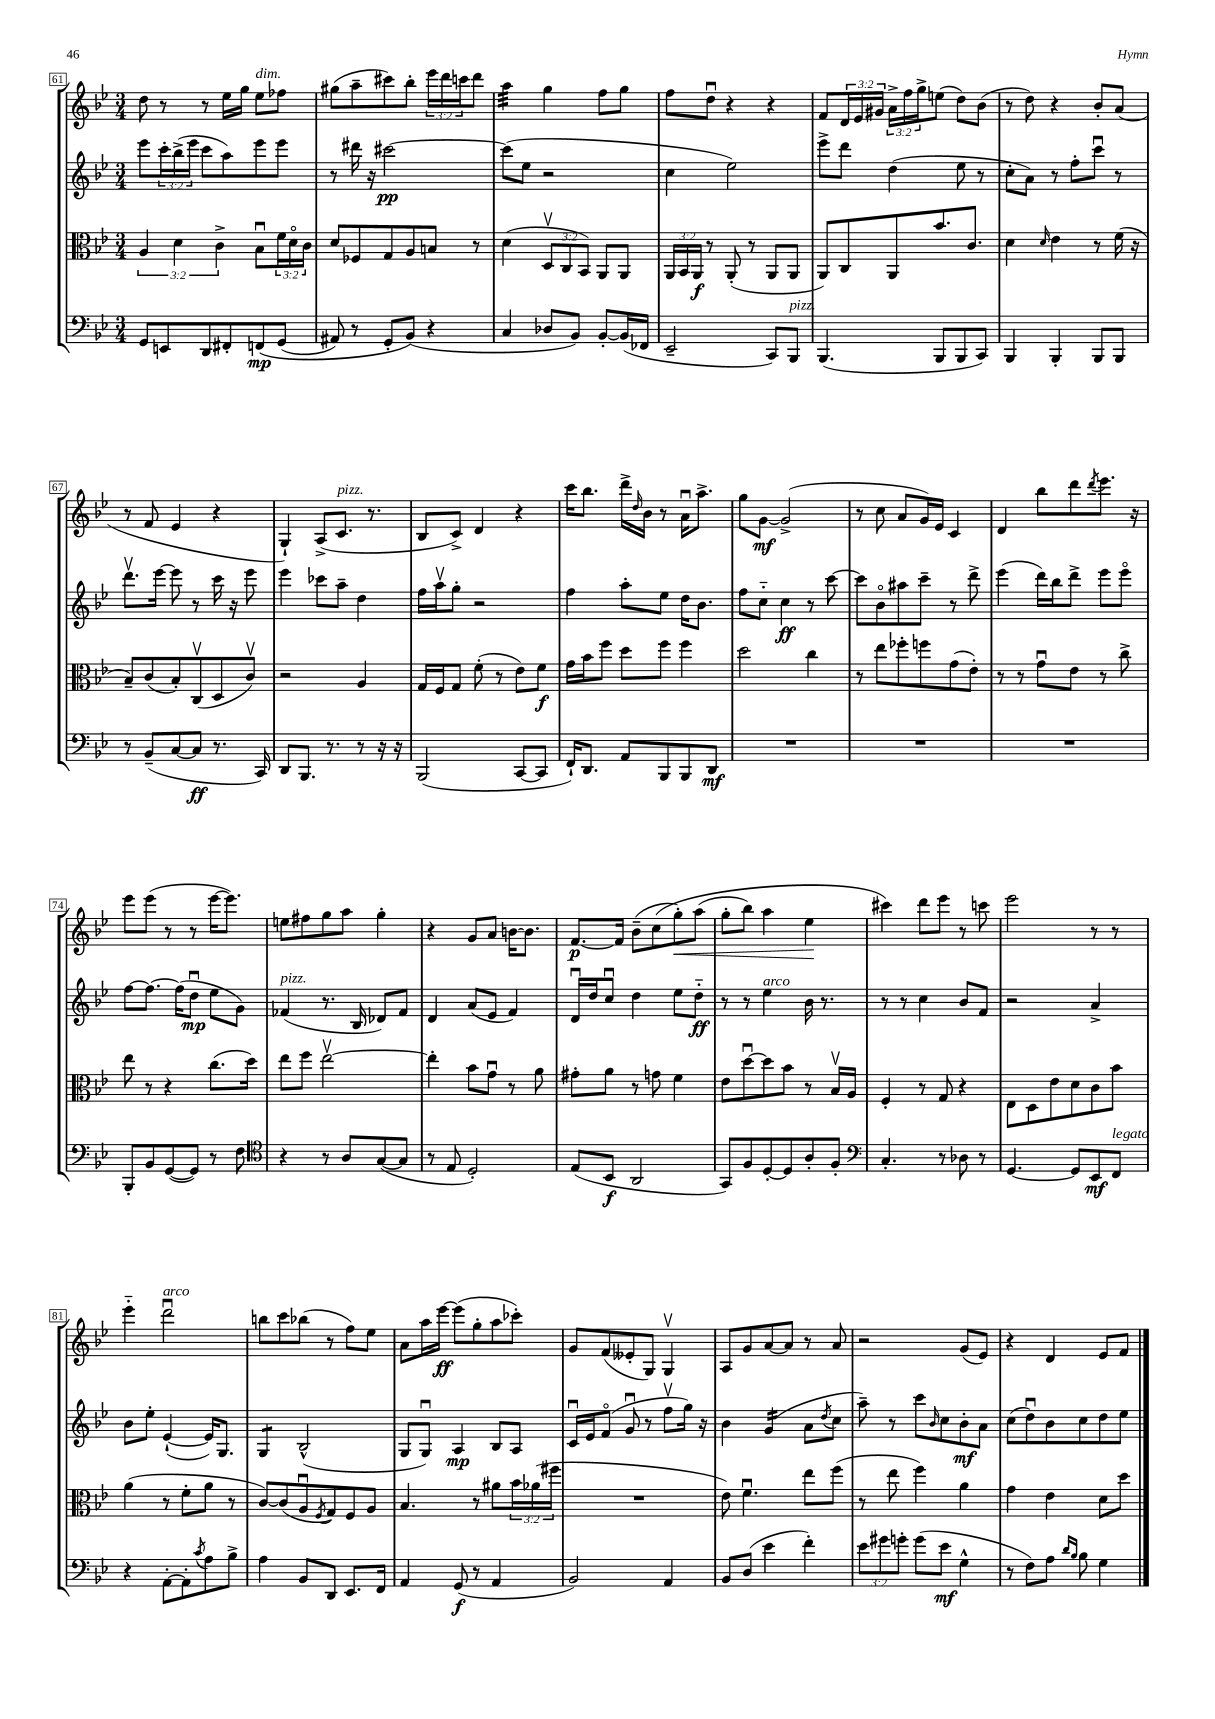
<<
\new StaffGroup <<
\new Staff = "s0" {
    \clef treble \key bes \major \numericTimeSignature \time 3/4 \override Staff.TupletNumber.text = #tuplet-number::calc-fraction-text
    d''8 r8 r8 ees''16 g''16 ees''8^\markup { \italic "dim." } fes''8 |
    gis''8( a''8-- cis'''8) bes''8-. \tuplet 3/2 { ees'''16 d'''16 c'''16 } d'''8 |
    a''4:32 g''4 f''8 g''8 |
    f''8 d''8\downbow r4 r4 |
    f'8 \tuplet 3/2 { d'16 ees'16 gis'16 } \tuplet 3/2 { a'16-> f''16 g''16-> } e''8( d''8) bes'8( |
    r8 d''8) r4 bes'8-. a'8( |
    r8 f'8 ees'4 r4 |
    g4-!) a8->( c'8.^\markup { \italic "pizz." } r8. |
    bes8 c'8->) d'4 r4 |
    c'''16 bes''8. d'''16-> \grace { d''16 } bes'16 r8 a'16\downbow a''8.-> |
    g''8 g'8~\mf g'2->( |
    r8 c''8 a'8 g'16) ees'16 c'4 |
    d'4 bes''8 d'''8 \acciaccatura { d'''8 } ees'''8. r16 |
    ees'''8 ees'''8( r8 r8 ees'''16~ ees'''8.) |
    e''8 fis''8 g''8 a''8 g''4-. |
    r4 g'8 a'8 b'16~ b'8. |
    f'8.~\p f'16 bes'8--( c''8\( g''8-.\<) a''8( |
    g''8-. bes''8) a''4 ees''4\! |
    cis'''4\) d'''8 ees'''8 r8 c'''8 |
    ees'''2 r8 r8 |
    ees'''4-_ d'''2\downbow^\markup { \italic "arco" } |
    b''8 c'''8 bes''8( r8 f''8) ees''8 |
    a'8 a''16 ees'''16~\ff ees'''8( g''8-. a''8 ces'''8-.) |
    g'8 f'8( eeses'8-. g8) g4\upbow |
    a8 g'8 a'8~ a'8 r8 a'8 |
    r2 g'8( ees'8) |
    r4 d'4 ees'8 f'8 \bar "|." |
}
\new Staff = "s1" {
    \clef treble \key bes \major \numericTimeSignature \time 3/4 \override Staff.TupletNumber.text = #tuplet-number::calc-fraction-text
    ees'''8 \tuplet 3/2 { c'''16-. bes''16->( ees'''16 } c'''8 a''8) ees'''8 ees'''8 |
    r8 dis'''16 r16 cis'''2~\pp |
    cis'''8( ees''8 r2 |
    c''4 ees''2) |
    ees'''8-> d'''8 d''4( ees''8 r8 |
    c''8-. a'8) r8 f''8-. c'''8\downbow r8 |
    d'''8.\upbow ees'''16~ ees'''8 r8 c'''16 r16 ees'''8 |
    ees'''4 ces'''8 a''8-- d''4 |
    f''16 a''16\upbow g''8-. r2 |
    f''4 a''8-. ees''8 d''16 bes'8. |
    f''8 c''8-_ c''4\ff r8 c'''8~ |
    c'''8 bes'8\flageolet ais''8 c'''8-- r8 d'''8-> |
    ees'''4( d'''16) bes''16 d'''8-> ees'''8 ees'''8\flageolet |
    f''8~ f''8.~ f''16( d''8\downbow\mp ees''8 g'8) |
    fes'4^\markup { \italic "pizz." }( r8. bes16 des'8) fes'8 |
    d'4 a'8( ees'8 f'4) |
    d'16\downbow d''16 c''8\downbow d''4 ees''8 d''8-_\ff |
    r8 r8 ees''4^\markup { \italic "arco" } bes'16 r8. |
    r8 r8 c''4 bes'8 f'8 |
    r2 a'4-> |
    bes'8 ees''8-. ees'4~-!( ees'16) g8. |
    g4:8 bes2-^( |
    g8 g8\downbow) a4\mp bes8 a8 |
    c'16\downbow ees'16 f'8\flageolet( g'8\downbow r8 f''8\upbow g''16) r16 |
    bes'4 g'4:16( a'8 \acciaccatura { d''8 } c''8 |
    a''8--) r8 c'''8 \grace { bes'16 } c''8 bes'8-.\mf a'8 |
    c''8( d''8\downbow) bes'8 c''8 d''8 ees''8 \bar "|." |
}
\new Staff = "s2" {
    \clef alto \key bes \major \numericTimeSignature \time 3/4 \override Staff.TupletNumber.text = #tuplet-number::calc-fraction-text
    \tuplet 3/2 { a4 d'4 c'4-> } bes8\downbow \tuplet 3/2 { f'16 d'16\flageolet c'16 } |
    d'8 fes8 g8 a8 b8 r8 |
    d'4( \tuplet 3/2 { d8\upbow c8 bes,8) } a,8 a,8 |
    \tuplet 3/2 { a,16 bes,16 a,16\f } r8 a,8-.( r8 a,8 a,8 |
    a,8) c8 a,8 bes'8. c'8. |
    d'4 \grace { d'16 } ees'4 r8 f'16( r16 |
    bes8--) c'8( bes8-.) c8\upbow( d8 c'8\upbow) |
    r2 a4 |
    g16 f16 g8 f'8-.( r8 ees'8) f'8\f |
    g'16 bes'16 f''8 d''8 f''8 f''4 |
    d''2 c''4 |
    r8 ees''8 fes''8-. f''8 g'8( ees'8-.) |
    r8 r8 g'8\downbow ees'8 r8 c''8-> |
    ees''8 r8 r4 c''8.( d''16) |
    ees''8 f''8 ees''2~\upbow |
    ees''4-. bes'8 g'8\downbow r8 a'8 |
    gis'8-. a'8 r8 g'8 f'4 |
    ees'8 d''8~\downbow d''8 bes'8 r8 bes16\upbow a16 |
    f4-. r8 g8 r4 |
    ees8 d8 ees'8 d'8 c'8 bes'8 |
    a'4( r8 f'8-. a'8 r8 |
    c'8~) c'8( a8\downbow \acciaccatura { f8 } g8) f8 a8 |
    bes4. r8 ais'8 \tuplet 3/2 { bes'16 aes'16( fis''16 } |
    R2. |
    ees'8) f'4.\downbow ees''8 f''8( |
    r8 ees''8 f''4) a'4 |
    g'4 ees'4 d'8 d''8 \bar "|." |
}
\new Staff = "s3" {
    \clef bass \key bes \major \numericTimeSignature \time 3/4 \override Staff.TupletNumber.text = #tuplet-number::calc-fraction-text
    g,8 e,8 d,8 fis,8-. f,8\mp\( g,8( |
    ais,8) r8 g,8-. bes,8(\) r4 |
    c4 des8 bes,8) bes,8~-. bes,16( fes,16 |
    ees,2-- c,8) bes,,8^\markup { \italic "pizz." } |
    bes,,4.( bes,,8 bes,,8 c,8) |
    bes,,4 bes,,4-. bes,,8 bes,,8 |
    r8 bes,8--( c8~ c8\ff r8. c,16) |
    d,8 bes,,8. r8. r8 r16 r16 |
    bes,,2( c,8~ c,8 |
    f,16-!) d,8. a,8 bes,,8 bes,,8 d,8\mf |
    R2. |
    R2. |
    R2. |
    bes,,8-. bes,8 g,8~( g,8) r8 f8 |
    \clef tenor r4 r8 a8 g8~( g8 |
    r8 ees8 d2-.) |
    ees8( bes,8\f a,2 |
    g,8) f8 d8~-. d8 a8-. f8-. |
    \clef bass c4.-. r8 des8 r8 |
    g,4.~ g,8 ees,8\mf f,8^\markup { \italic "legato" } |
    r4 a,8~-. a,8-. \acciaccatura { c'8 } a8 bes8-> |
    a4 bes,8 d,8 ees,8. f,16 |
    a,4 g,8\f( r8 a,4 |
    bes,2) a,4 |
    bes,8 d8( ees'4 f'4-.) |
    \tuplet 3/2 { ees'8 gis'8 g'8-. } g'8( ees'8\mf g4-^ |
    r8 f8) a8 \grace { d'16 bes16 } bes8 g4 \bar "|." |
}
>>
>>
\layout { \context { \Score currentBarNumber = #61 \override BarNumber.stencil = #(make-stencil-boxer 0.1 0.3 ly:text-interface::print) } }
